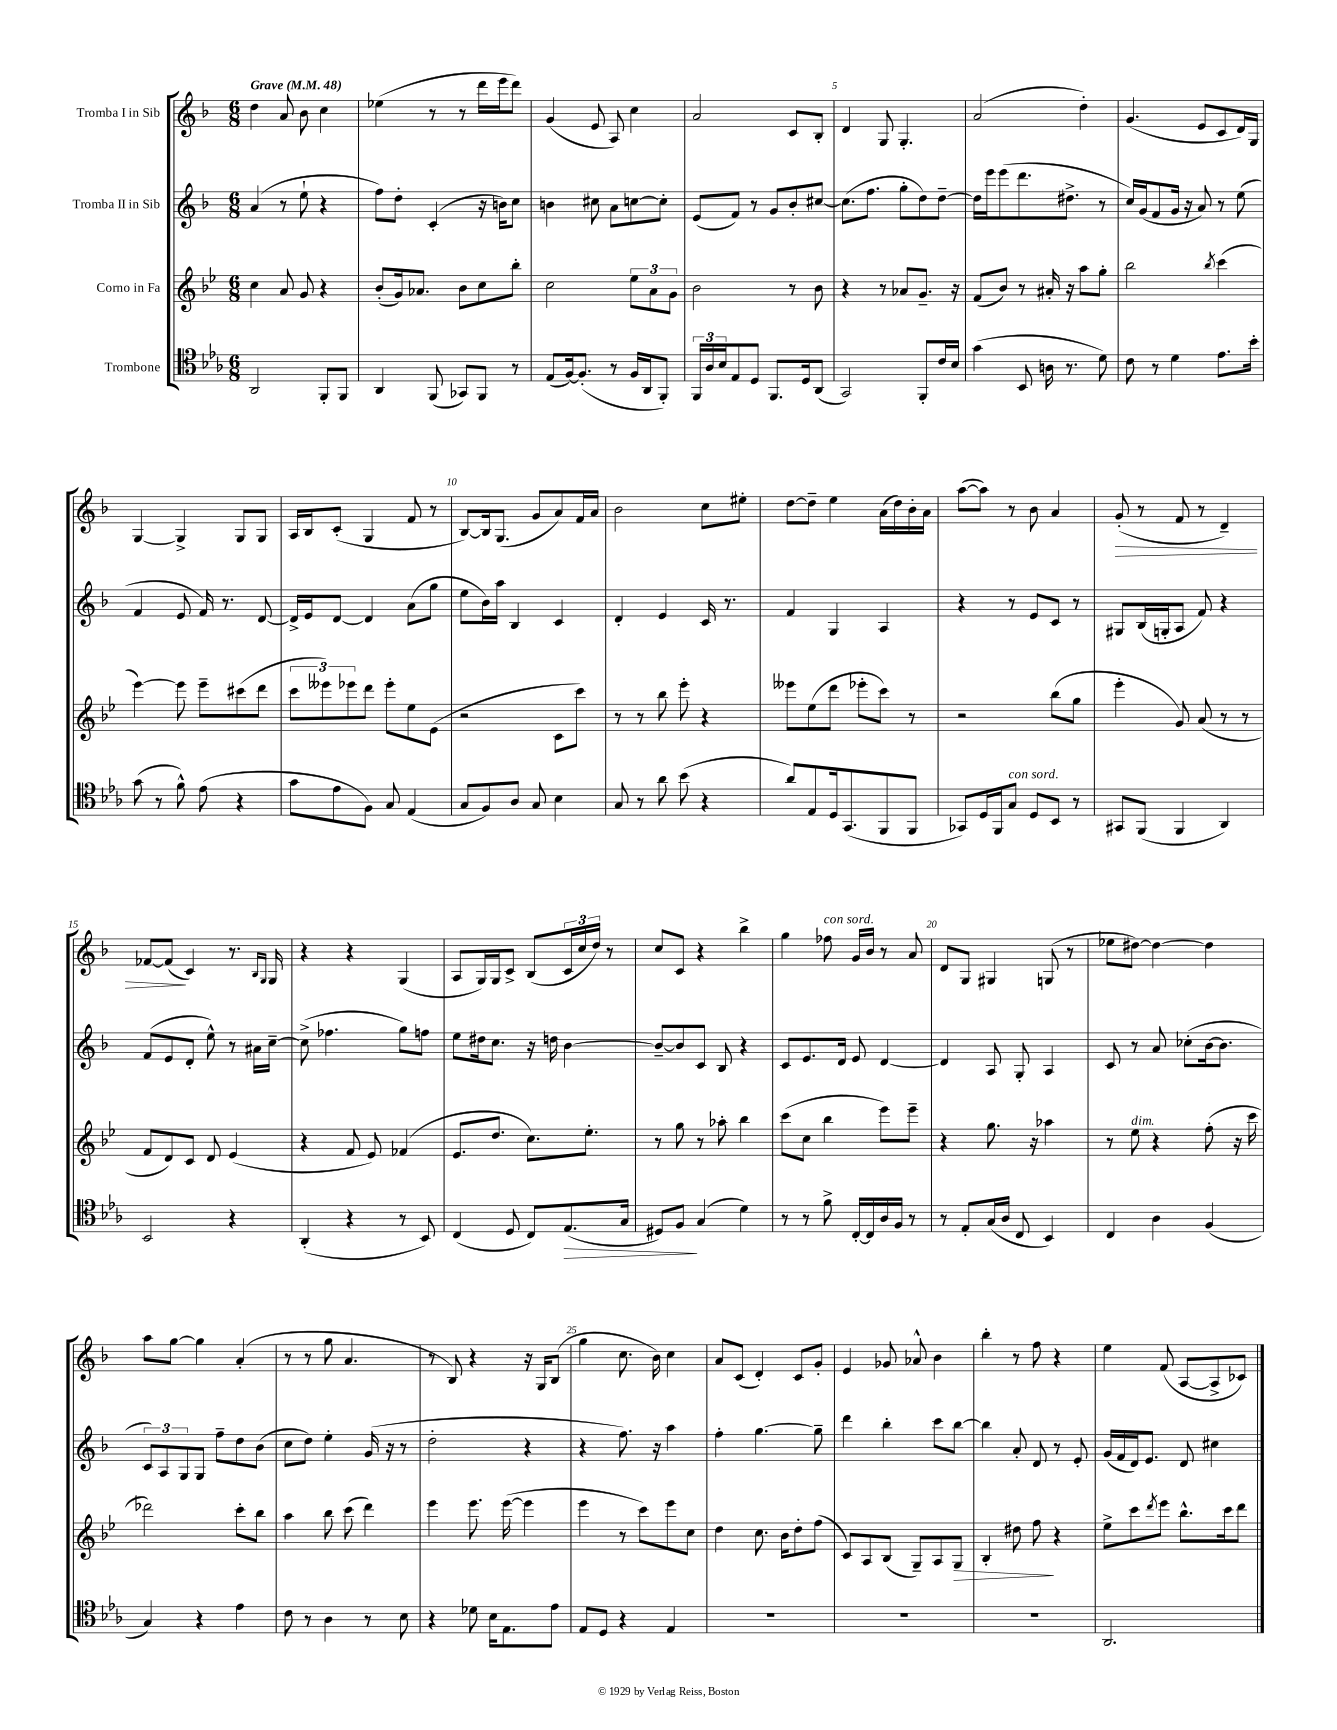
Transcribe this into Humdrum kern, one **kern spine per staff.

**kern	**dynam	**kern	**dynam	**kern	**kern	**dynam
*part4	*part4	*part3	*part3	*part2	*part1	*part1
*staff4	*staff4	*staff3	*staff3	*staff2	*staff1	*staff1
*I"Trombone	*	*I"Corno in Fa	*	*I"Tromba II in Sib	*I"Tromba I in Sib	*
*clefC4	*	*clefG2	*	*clefG2	*clefG2	*
*k[b-e-a-]	*	*k[b-e-]	*	*k[b-]	*k[b-]	*
*M6/8	*	*M6/8	*	*M6/8	*M6/8	*
*MM48	*	*MM48	*	*MM48	*MM48	*
=1	=1	=1	=1	=1	=1	=1
!	!	!	!	!	!LO:TX:a:B:t=Grave	!
2AA-/	.	4cc\	.	(4a/	4dd\	.
.	.	8a/	.	8r	8a/	.
.	.	8g/	.	8ee`\	8b-\	.
8FF'/L	.	4r	.	4r	4cc\	.
8FF/J	.	.	.	.	.	.
=2	=2	=2	=2	=2	=2	=2
4AA-/	.	(8b-'/L	.	8ff\L)	(4ee-X\	.
.	.	16g/k)	.	8dd'\J	.	.
.	.	8.a-X/J	.	.	.	.
(8FF/	.	.	.	(4c'/	8r	.
8GG-X/L)	.	8b-\L	.	.	8r	.
8FF/J	.	8cc\	.	16r	16ddd\LL	.
.	.	.	.	16bn\KL)	16eee\J	.
8r	.	8bb-'\J	.	8cc\J	8ddd\J)	.
=3	=3	=3	=3	=3	=3	=3
(8E-/L	.	2cc\	.	4bn\	(4g/	.
[16F/k)	.	.	.	.	.	.
(8.F'/J]	.	.	.	.	.	.
.	.	.	.	8cc#X\	8e/	.
8r	.	.	.	8a\L	8A/)	.
16F/LL	.	12ee-\L	.	[8ccn\	4cc\	.
16AA-/J	.	.	.	.	.	.
.	.	12a\	.	.	.	.
8FF'/J)	.	.	.	8cc'\J]	.	.
.	.	12g\J	.	.	.	.
=4	=4	=4	=4	=4	=4	=4
24FF/LL	.	2b-\	.	(8e/L	2a/	.
24A-/	.	.	.	.	.	.
24B-/J	.	.	.	.	.	.
8E-/	.	.	.	8f/J)	.	.
8D/J	.	.	.	8r	.	.
8.FF/L	.	.	.	8g/L	.	.
.	.	8r	.	8b-'/	8c/L	.
16D/k	.	.	.	.	.	.
(8AA-/J	.	8b-\	.	[8cc#X/J	8B-'/J	.
=5	=5	=5	=5	=5	=5	=5
2GG/)	.	4r	.	(8.cc#\L]	4d/	.
.	.	.	.	8.ff\J	.	.
.	.	8r	.	.	8G/	.
.	.	8a-X/L	.	8gg'\L	4.G'/	.
8FF'/L	.	8.g~/J	.	8dd\)	.	.
16c/L	.	.	.	[8dd~\J	.	.
16B-/JJ	.	16r	.	.	.	.
=6	=6	=6	=6	=6	=6	=6
(4g\	.	(8f/L	.	16dd\LL]	(2a/	.
.	.	.	.	16eee\J	.	.
.	.	8b-/J)	.	(8eee\	.	.
8BB-/	.	8r	.	8.ddd\	.	.
16An\	.	16a#X'/	.	.	.	.
8.r	.	16r	.	8.dd#X^\J	.	.
.	.	8aa\L	.	.	4dd'\)	.
8d\)	.	8gg'\J	.	8r	.	.
=7	=7	=7	=7	=7	=7	=7
8c\	.	2bb-\	.	16cc/LL)	(4.g/	.
.	.	.	.	(16g/J	.	.
8r	.	.	.	8f/	.	.
4d\	.	.	.	16g/Jk	.	.
.	.	.	.	16r	.	.
.	.	.	.	8a/)	8e/L	.
.	.	8qbb-/	.	.	.	.
8.e-\L	.	(4ccc\	.	8r	8c/	.
.	.	.	.	(8ee\	16d/L)	.
16b-'\Jk	.	.	.	.	16G/JJ	.
!!LO:LB:g=z
=8	=8	=8	=8	=8	=8	=8
(8g\	.	[4eee-\)	.	4f/	[4G/	.
8r	.	.	.	.	.	.
8f^^\)	.	8eee-\]	.	8e/	4G^/]	.
(8e-\	.	8eee-~\L	.	16f/)	.	.
.	.	.	.	8.r	.	.
4r	.	(8ccc#X\	.	.	8G/L	.
.	.	8ddd\J	.	[8d/	8G/J	.
=9	=9	=9	=9	=9	=9	=9
8g\L	.	12ccc\L	.	16d^/LL]	16A/LL	.
.	.	.	.	16e/J	16B-/J	.
.	.	12eee--X\)	.	.	.	.
8e-\	.	.	.	[8d/J	(8c'/J	.
.	.	12eee-X\	.	.	.	.
8F\J)	.	8ddd\J	.	4d/]	4G/	.
8G/	.	8eee-'\L	.	.	.	.
(4E-/	.	8ee-\	.	(8a\L	8f/	.
.	.	(8e-\J	.	8gg\J	8r	.
=10	=10	=10	=10	=10	=10	=10
8G/L	.	2r	.	8ee\L	[8B-/L)	.
8F/)	.	.	.	16b-\L)	16B-/k]	.
.	.	.	.	16aa\JJ	(8.G/J	.
8A-/J	.	.	.	4B-/	.	.
8G/	.	.	.	.	8g/L	.
4B-\	.	8c\L	.	4c/	8a/)	.
.	.	8ccc\J)	.	.	16f/L	.
.	.	.	.	.	16a/JJ	.
=11	=11	=11	=11	=11	=11	=11
8G/	.	8r	.	4d'/	2b-\	.
8r	.	8r	.	.	.	.
8a-\	.	8bb-\	.	4e/	.	.
(8b-\	.	8eee-'\	.	.	.	.
4r	.	4r	.	16c/	8cc\L	.
.	.	.	.	8.r	.	.
.	.	.	.	.	8ee#X'\J	.
=12	=12	=12	=12	=12	=12	=12
8a-/L)	.	8eee--X\L	.	4f/	[8dd\L	.
8E-/	.	(8ee-\	.	.	8dd~\J]	.
16D/k	.	8ddd\J	.	4G/	4ee\	.
(8.GG/	.	.	.	.	.	.
.	.	8eee-X'\L	.	.	.	.
8FF/	.	8ccc\J)	.	4A/	(16a\LL	.
.	.	.	.	.	16dd\)	.
8FF/J	.	8r	.	.	16b-'\	.
.	.	.	.	.	16a\JJ	.
=13	=13	=13	=13	=13	=13	=13
8GG-X/L)	.	2r	.	4r	([8aa\L	.
16D/L	.	.	.	.	8aa\J])	.
16FF/J	.	.	.	.	.	.
!LO:TX:a:i:t=con sord.	!	!	!	!	!	!
8G/J	.	.	.	8r	8r	.
8D/L	.	.	.	8e/L	8b-\	.
8BB-/J	.	(8bb-\L	.	8c/J	4a/	.
8r	.	8gg\J	.	8r	.	.
=14	=14	=14	=14	=14	=14	=14
!	!	!	!	!	!	!LO:HP:b
8GG#X/L	.	4eee-'\	.	8G#X/L	(8g'/	>
(8FF/J	.	.	.	(16B-/L	8r	.
.	.	.	.	16Gn'/J	.	.
4FF/	.	8g/)	.	8A/J	8f/	.
.	.	(8a/	.	8f/)	8r	.
4AA-/)	.	8r	.	4r	4d~/)	.
.	.	8r	.	.	.	.
!!LO:LB:g=z
=15	=15	=15	=15	=15	=15	=15
2BB-/	.	8f/L	.	(8f/L	[8f-X/L	.
.	.	8d/)	.	8e/	(8f-/J]	.
.	.	8c/J	.	8d'/J	4c/)	]
.	.	8d/	.	8ee^^\)	.	.
4r	.	(4e-/	.	8r	8.r	.
.	.	.	.	16a#X\LL	.	.
.	.	.	.	.	16qqB-/LL	.
.	.	.	.	.	16qqG/JJ	.
.	.	.	.	[16cc~\JJ	16G/	.
=16	=16	=16	=16	=16	=16	=16
(4AA-'/	.	4r	.	(8cc^\]	4r	.
.	.	.	.	4.ff-X\	.	.
4r	.	8f/	.	.	4r	.
.	.	8e-/)	.	.	.	.
8r	.	(4f-X/	.	8gg\L)	(4G/	.
8BB-/)	.	.	.	8ffn\J	.	.
=17	=17	=17	=17	=17	=17	=17
(4C/	.	8.e-/L	.	8ee\L	8A/L	.
.	.	.	.	16dd#X\k	16G/L)	.
.	.	8.dd/J	.	8.cc\J	16G/J	.
8D/	.	.	.	.	8c^/J	.
8C/L)	.	8.cc\L)	.	16r	(8B-/L	.
.	.	.	.	16ddn\	.	.
!	!LO:HP:b	!	!	!	!	!
(8.E-/	>	.	.	[4b-\	24c/L	.
.	.	.	.	.	24cc/	.
.	.	8.ee-'\J	.	.	.	.
.	.	.	.	.	24dd/JJ)	.
.	.	.	.	.	8r	.
16G/Jk	.	.	.	.	.	.
=18	=18	=18	=18	=18	=18	=18
8D#X/L)	.	8r	.	8b-~/L_	8cc/L	.
8F/J	.	8gg\	.	8b-/]	8c/J	.
(4G/	]	8r	.	8c/J	4r	.
.	.	8aa-X'\	.	8B-/	.	.
4d\)	.	4bb-\	.	4r	4bb-^\	.
=19	=19	=19	=19	=19	=19	=19
8r	.	(8ccc\L	.	8c/L	4gg\	.
8r	.	8cc\J	.	8.e/	.	.
!	!	!	!	!	!LO:TX:a:i:t=con sord.	!
8f^\	.	4bb-\	.	.	8ff-X\	.
.	.	.	.	16d/Jk	.	.
[16C'/LL	.	.	.	8e/	16g/LL	.
16C/]	.	.	.	.	16b-/JJ	.
16A-/	.	8eee-\L)	.	[4d/	8r	.
16F/JJ	.	.	.	.	.	.
8r	.	8eee-~\J	.	.	8a/	.
=20	=20	=20	=20	=20	=20	=20
8r	.	4r	.	4d/]	8d/L	.
8E-'/L	.	.	.	.	8G/J	.
(16G/L	.	8.gg\	.	8A/	4G#X/	.
16A-/JJ	.	.	.	.	.	.
8C/	.	.	.	8G'/	.	.
.	.	16r	.	.	.	.
4BB-/)	.	4aa-X\	.	4A/	(8Gn/	.
.	.	.	.	.	8r	.
=21	=21	=21	=21	=21	=21	=21
4C/	.	8r	.	8c/	8ee-X\L	.
!	!	!LO:TX:a:i:t=dim.	!	!	!	!
.	.	8ee-\	.	8r	[8dd#X\J)	.
4A-\	.	4r	.	8a/	4dd#\_	.
.	.	.	.	(8cc-X'\L	.	.
(4F/	.	(8ff'\	.	[16b-\k	4dd#\]	.
.	.	.	.	8.b-\J]	.	.
.	.	16r	.	.	.	.
.	.	16ccc\	.	.	.	.
!!LO:LB:g=z
=22	=22	=22	=22	=22	=22	=22
4G/)	.	2ddd-X\)	.	12c/L)	8aa\L	.
.	.	.	.	12A/	.	.
.	.	.	.	.	[8gg\J	.
.	.	.	.	12G/	.	.
4r	.	.	.	8G/J	4gg\]	.
.	.	.	.	8ff~\L	.	.
4e-\	.	8ccc'\L	.	8dd\	(4a'/	.
.	.	8bb-\J	.	(8b-\J	.	.
=23	=23	=23	=23	=23	=23	=23
8c\	.	4aa\	.	8cc\L	8r	.
8r	.	.	.	8dd\J)	8r	.
4A-\	.	8bb-\	.	4ee'\	8gg\	.
.	.	(8ccc\	.	.	4.a/	.
8r	.	4ddd\)	.	(16g/	.	.
.	.	.	.	16r	.	.
8B-\	.	.	.	8r	.	.
=24	=24	=24	=24	=24	=24	=24
4r	.	4eee-\	.	2dd'\	8r	.
.	.	.	.	.	8B-/)	.
8d-X\	.	8.eee-\	.	.	4r	.
16B-\KL	.	.	.	.	.	.
8.E-\	.	([16eee-\	.	.	.	.
.	.	4eee-\]	.	4r	16r	.
.	.	.	.	.	16G/KL	.
8e-\J	.	.	.	.	(8B-/J	.
=25	=25	=25	=25	=25	=25	=25
8E-/L	.	4eee-\	.	4r	4gg\	.
8D/J	.	.	.	.	.	.
4r	.	8r	.	8.ff\)	8.cc\	.
.	.	8ccc\L)	.	.	.	.
.	.	.	.	16r	16b-\)	.
4E-/	.	8eee-\	.	4aa\	4cc\	.
.	.	8cc\J	.	.	.	.
=26	=26	=26	=26	=26	=26	=26
2.r	.	4dd\	.	4ff'\	8a/L	.
.	.	.	.	.	(8c/J	.
.	.	8.cc\	.	[4.gg\	4d'/)	.
.	.	16b-\KL	.	.	.	.
.	.	8dd'\	.	.	8c/L	.
.	.	(8ff\J	.	8gg~\]	8g'/J	.
=27	=27	=27	=27	=27	=27	=27
2.r	.	8c/L)	.	4ddd\	4e/	.
.	.	8A/	.	.	.	.
.	.	(8B-/J	.	4bb-'\	8g-X/	.
.	.	8G~/L)	.	.	8a-X^^/	.
.	.	8A/	.	8ccc\L	4b-\	.
!	!	!	!LO:HP:b	!	!	!
.	.	8G/J	>	[8bb-\J	.	.
=28	=28	=28	=28	=28	=28	=28
2.r	.	4B-'/	.	4bb-\]	4bb-'\	.
.	.	8dd#X\	.	8a'/	8r	.
.	.	8ff\	.	8d/	8ff\	.
.	.	4r	]	8r	4r	.
.	.	.	.	8e'/	.	.
=29	=29	=29	=29	=29	=29	=29
2.AA-/	.	8ee-^\L	.	(16g/LL	4ee\	.
.	.	.	.	16f/	.	.
.	.	8ccc\	.	16d/J)	.	.
.	.	.	.	8.e/J	.	.
.	.	8qddd/	.	.	.	.
.	.	8eee-\J	.	.	(8f/	.
.	.	8.bb-^^\L	.	8d/	[8A/L	.
.	.	.	.	4cc#X\	8A^/]	.
.	.	16ccc\k	.	.	.	.
.	.	8ddd\J	.	.	8c-X/J)	.
==	==	==	==	==	==	==
*-	*-	*-	*-	*-	*-	*-
